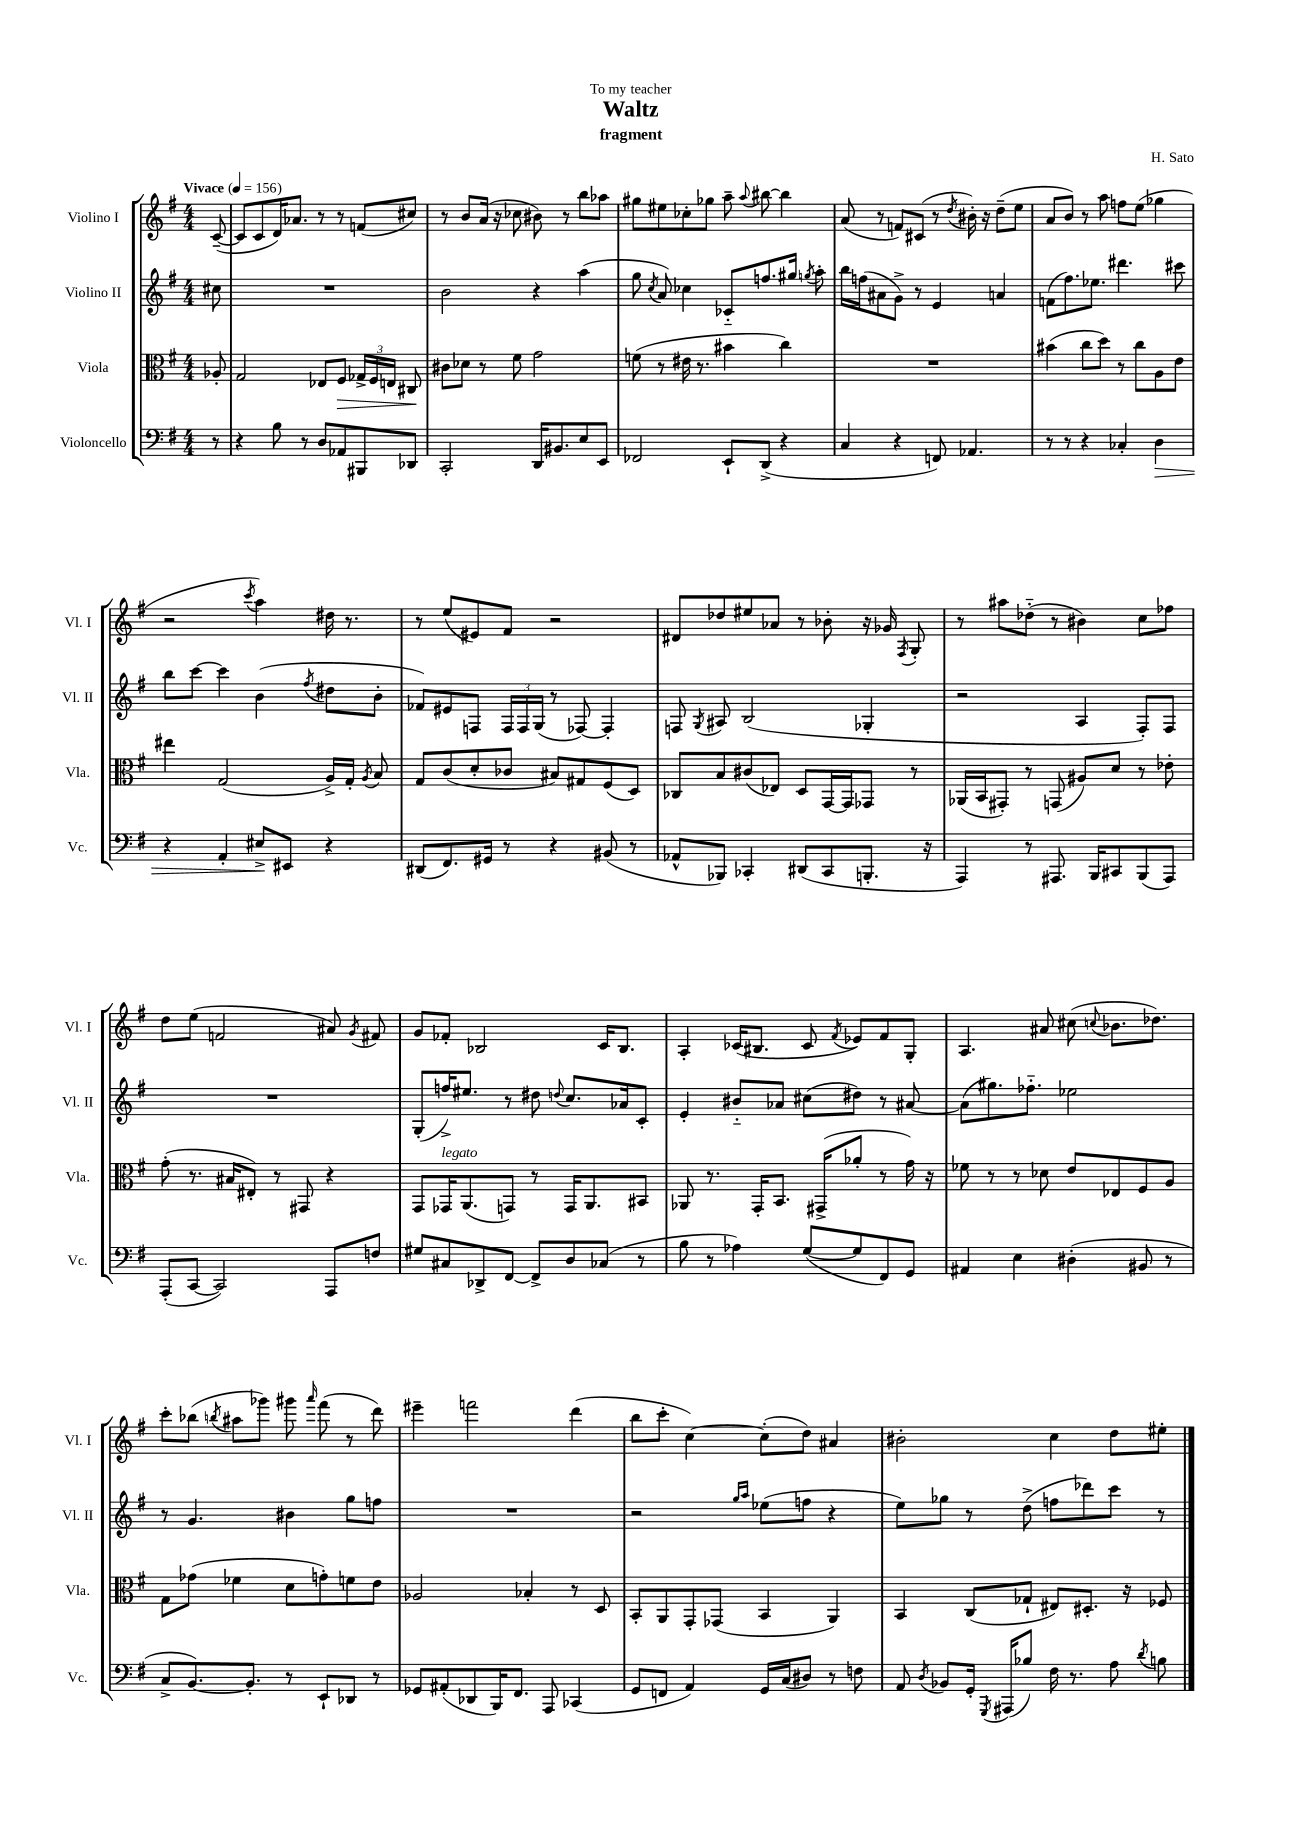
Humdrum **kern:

**kern	**dynam	**kern	**dynam	**kern	**kern
*part4	*part4	*part3	*part3	*part2	*part1
*staff4	*staff4	*staff3	*staff3	*staff2	*staff1
*I"Violoncello	*	*I"Viola	*	*I"Violino II	*I"Violino I
*I'Vc.	*	*I'Vla.	*	*I'Vl. II	*I'Vl. I
*clefF4	*	*clefC3	*	*clefG2	*clefG2
*k[f#]	*	*k[f#]	*	*k[f#]	*k[f#]
*M4/4	*	*M4/4	*	*M4/4	*M4/4
*MM156	*	*MM156	*	*MM156	*MM156
=	=	=	=	=	=
!	!	!	!	!	!LO:TX:a:B:t=Vivace
8r	.	8A-X'/	.	8cc#X\	([8c~/
=1	=1	=1	=1	=1	=1
4r	.	2G/	.	1r	8c/L]
.	.	.	.	.	8c/
8B\	.	.	.	.	16d/K)
.	.	.	.	.	8.a-X/J
8r	.	.	.	.	.
8D/L	.	8E-X/L	.	.	8r
!	!	!	!LO:HP:b	!	!
8AA-X/	.	8F#/J	>	.	8r
8BBB#X/	.	24G-X^/LL	.	.	(8fn/L
.	.	24F#/	.	.	.
.	.	24En/JJ	.	.	.
8DD-X/J	.	8C#X/	.	.	8cc#X/J)
.	.	.	]	.	.
=2	=2	=2	=2	=2	=2
2CC'/	.	8c#X\L	.	2b\	8r
.	.	8d-X\J	.	.	8b/L
.	.	8r	.	.	(16a/Jk
.	.	.	.	.	16r
.	.	8f#\	.	.	8cc-X\
16DD/KL	.	2g\	.	4r	8b#X\)
8.BB#X/	.	.	.	.	.
.	.	.	.	.	8r
8E/	.	.	.	(4aa\	8bb\L
8EE/J	.	.	.	.	8aa-X\J
=3	=3	=3	=3	=3	=3
2FF-X/	.	(8fn\	.	8gg\	8gg#X\L
.	.	.	.	8qcc/	.
.	.	8r	.	8a/)	8ee#X\
.	.	16e#X\	.	4cc-X\	8cc-X'\
.	.	8.r	.	.	.
.	.	.	.	.	8gg-X\J
8EE`/L	.	4b#X\	.	8c-X/L	8aa~\
.	.	.	.	.	8qqaa/
(8DD^/J	.	.	.	8.ffn/	[8bb#X\
4r	.	4cc\)	.	.	4bb#\]
.	.	.	.	16gg#X/Jk	.
.	.	.	.	8qggn/	.
.	.	.	.	8aa'\	.
=4	=4	=4	=4	=4	=4
4C/	.	1r	.	16bb\LL	(8a/
.	.	.	.	(16ffn\J	.
.	.	.	.	8a#X\	8r
4r	.	.	.	8g^\J)	8fn/L)
.	.	.	.	8r	(8c#X/J
8FFn/)	.	.	.	4e/	8r
.	.	.	.	.	8qdd/
4.AA-X/	.	.	.	.	16b#X'\)
.	.	.	.	.	16r
.	.	.	.	4an/	(8dd~\L
.	.	.	.	.	8ee\J
=5	=5	=5	=5	=5	=5
8r	.	(4b#X\	.	(8fn\L	8a/L
8r	.	.	.	8.ff#\)	8b/J)
4r	.	8cc\L	.	.	8r
.	.	.	.	8.ee-X\J	.
.	.	8dd\J)	.	.	8aa\
4C-X'/	.	8r	.	4.ddd#X\	8ffn\L
.	.	8cc\L	.	.	(8ee\J
!	!LO:HP:b	!	!	!	!
4D\	>	8A\	.	.	4gg-X\
.	.	8e\J	.	8ccc#X\	.
!!LO:LB:g=z
=6	=6	=6	=6	=6	=6
4r	.	4ee#X\	.	8bb\L	2r
.	.	.	.	[8ccc\J	.
4AA'/	.	(2G/	.	4ccc\]	.
.	.	.	.	.	8qccc/
8E#X^/L	.	.	.	(4b\	4aa\)
8EE#X/J	]	.	.	.	.
.	.	.	.	8qff#/	.
4r	.	16A^/LL)	.	8dd#X\L	16dd#X\
.	.	16G'/JJ	.	.	8.r
.	.	8qA/	.	.	.
.	.	8B/	.	8b'\J	.
=7	=7	=7	=7	=7	=7
(8DD#X/L	.	8G/L	.	8f-X/L)	8r
8.FF#/)	.	(8c/	.	8e#X/	(8ee/L
.	.	8d'/	.	8Fn/J	8e#X/)
16GG#X/Jk	.	.	.	.	.
8r	.	8c-X/J	.	24F/LL	8f#/J
.	.	.	.	24F/	.
.	.	.	.	(24G/JJ	.
4r	.	8B#X/L)	.	8r	2r
.	.	8G#X/	.	[8F-X/)	.
(8BB#X/	.	(8F#/	.	4F-'/]	.
8r	.	8D/J)	.	.	.
=8	=8	=8	=8	=8	=8
8AA-X^^/L	.	8C-X/L	.	8Fn/	8d#X/L
.	.	.	.	8qG/	.
8BBB-X/J)	.	8B/	.	8A#X/	8dd-X/
4CC-X'/	.	(8c#X/	.	(2B/	8ee#X/
.	.	8E-X/J)	.	.	8a-X/J
(8DD#X/L	.	8D/L	.	.	8r
8CC-/	.	[16GG/L	.	.	8b-X'\
.	.	16GG/J]	.	.	.
8.BBBn'/J	.	8GG-X/J	.	4G-X'/	16r
.	.	.	.	.	16g-X/
.	.	.	.	.	8qF#/
.	.	8r	.	.	8G'/
16r	.	.	.	.	.
=9	=9	=9	=9	=9	=9
4AAA/)	.	(16AA-X/LL	.	2r	8r
.	.	16BB/J	.	.	.
.	.	8GG#X'/J)	.	.	8aa#X\L
8r	.	8r	.	.	(8dd-X\J
8.AAA#X/	.	(8GGn/	.	.	8r
.	.	8A#X/L)	.	4A/	4b#X\)
16BBB/KL	.	.	.	.	.
8CC#X/	.	8d/J	.	.	.
(8BBB/	.	8r	.	8F#'/L)	8cc\L
8AAA#/J)	.	8e-X'\	.	8F#/J	8ff-X\J
!!LO:LB:g=z
=10	=10	=10	=10	=10	=10
(8AAA'/L	.	(8g'\	.	1r	8dd\L
[8CC/J	.	8.r	.	.	(8ee\J
2CC/])	.	.	.	.	2fn/
.	.	16B#X/KL	.	.	.
.	.	8E#X'/J)	.	.	.
.	.	8r	.	.	.
.	.	8GG#X/	.	.	.
8AAA/L	.	4r	.	.	8a#X/)
.	.	.	.	.	8qg/
8Fn/J	.	.	.	.	8f#X/
=11	=11	=11	=11	=11	=11
8G#X/L	.	8GG/L	.	(8G'/L	8g/L
!	!	!LO:TX:a:i:t=legato	!	!	!
8C#X/	.	16GG-X/K	.	16ffn^/K)	8f-X'/J
.	.	(8.AA/	.	8.ee#X/J	.
8DD-X^/	.	.	.	.	2B-X/
[8FF#/J	.	8GGn/J)	.	8r	.
8FF#^/L]	.	8r	.	8dd#X\	.
.	.	.	.	8qqddn/	.
8D/	.	16GG/KL	.	8.cc/L	.
.	.	8.AA/	.	.	.
(8C-X/J	.	.	.	.	16c/KL
.	.	.	.	16a-X/k	8.B-/J
8r	.	8BB#X/J	.	8c'/J	.
=12	=12	=12	=12	=12	=12
8B\	.	8AA-X/	.	4e'/	4A'/
8r	.	8.r	.	.	.
4A-X\)	.	.	.	8b#X/L	(16c-X/KL
.	.	16GG'/KL	.	.	8.B#X/J
.	.	8.BB/J	.	8a-X/J	.
([8G/L	.	.	.	(8cc#X\L	8c-/
.	.	(16GG#X^/KL	.	.	.
.	.	.	.	.	8qf#/
8G/]	.	8a-X'/J	.	8dd#X\J)	8e-X/L)
8FF#/)	.	8r	.	8r	8f#/
8GG/J	.	16g\)	.	[8a#X/	8G'/J
.	.	16r	.	.	.
=13	=13	=13	=13	=13	=13
4AA#X/	.	8f-X\	.	(8a#\L]	4.A/
.	.	8r	.	8.gg#X\)	.
4E\	.	8r	.	.	.
.	.	.	.	8.ff-X\J	.
.	.	8d-X\	.	.	8a#X/
(4D#X'\	.	8e/L	.	2ee-X\	(8cc#X\
.	.	.	.	.	8qqccn/
.	.	8E-X/	.	.	8.b-X\L
8BB#X/	.	8F#/	.	.	.
.	.	.	.	.	8.dd-X\J)
8r	.	8A/J	.	.	.
!!LO:LB:g=z
=14	=14	=14	=14	=14	=14
8C^/L	.	8G\L	.	8r	8ccc'\L
[8.BB/)	.	(8g-X\J	.	4.g/	(8bb-X\J
.	.	.	.	.	8qbbn/
.	.	4f-X\	.	.	8aa#X\L
8.BB'/J]	.	.	.	.	.
.	.	.	.	.	8ggg-X\J)
8r	.	8d\L	.	4b#X\	8ggg#X\
.	.	.	.	.	16qqaaa/
8EE`/L	.	8gn'\)	.	.	(8fff#\
8DD-X/J	.	8fn\	.	8gg\L	8r
8r	.	8e\J	.	8ffn\J	8ddd\)
=15	=15	=15	=15	=15	=15
8GG-X/L	.	2A-X/	.	1r	4eee#X~\
(8AA#X'/	.	.	.	.	.
8DD-X/	.	.	.	.	2fffn\
16BBB/K)	.	.	.	.	.
8.FF#/J	.	.	.	.	.
.	.	4B-X'/	.	.	.
8AAA/	.	.	.	.	.
(4CC-X/	.	8r	.	.	(4ddd\
.	.	8D/	.	.	.
=16	=16	=16	=16	=16	=16
8GG/L	.	8BB'/L	.	2r	8bb\L
8FFn/J	.	8AA/	.	.	8ccc'\J
4AA/)	.	8GG'/	.	.	[4cc\)
.	.	(8GG-X/J	.	.	.
.	.	.	.	16qqgg/LL	.
.	.	.	.	16qqaa/JJ	.
16GG/LL	.	4BB/	.	(8ee-X\L	(8cc'\L]
(16C/J	.	.	.	.	.
8D#X/J)	.	.	.	8ffn\J	8dd\J)
8r	.	4AA/)	.	4r	4a#X/
8Fn\	.	.	.	.	.
=17	=17	=17	=17	=17	=17
8AA/	.	4BB/	.	8ee\L)	2b#X'\
8qD/	.	.	.	.	.
8BB-X/L	.	.	.	8gg-X\J	.
16GG'/Jk	.	(8C/L	.	8r	.
8qGGG/	.	.	.	.	.
(16AAA#X/KL	.	.	.	.	.
8B-X/J)	.	8G-X`/J	.	(8dd^\	.
16F#\	.	8E#X/L)	.	8ffn\L	4cc\
8.r	.	.	.	.	.
.	.	8.D#X'/J	.	8ddd-X\)	.
8A\	.	.	.	8ccc\J	8dd\L
.	.	16r	.	.	.
8qd/	.	.	.	.	.
8Bn\	.	8F-X/	.	8r	8ee#X'\J
==	==	==	==	==	==
*-	*-	*-	*-	*-	*-
